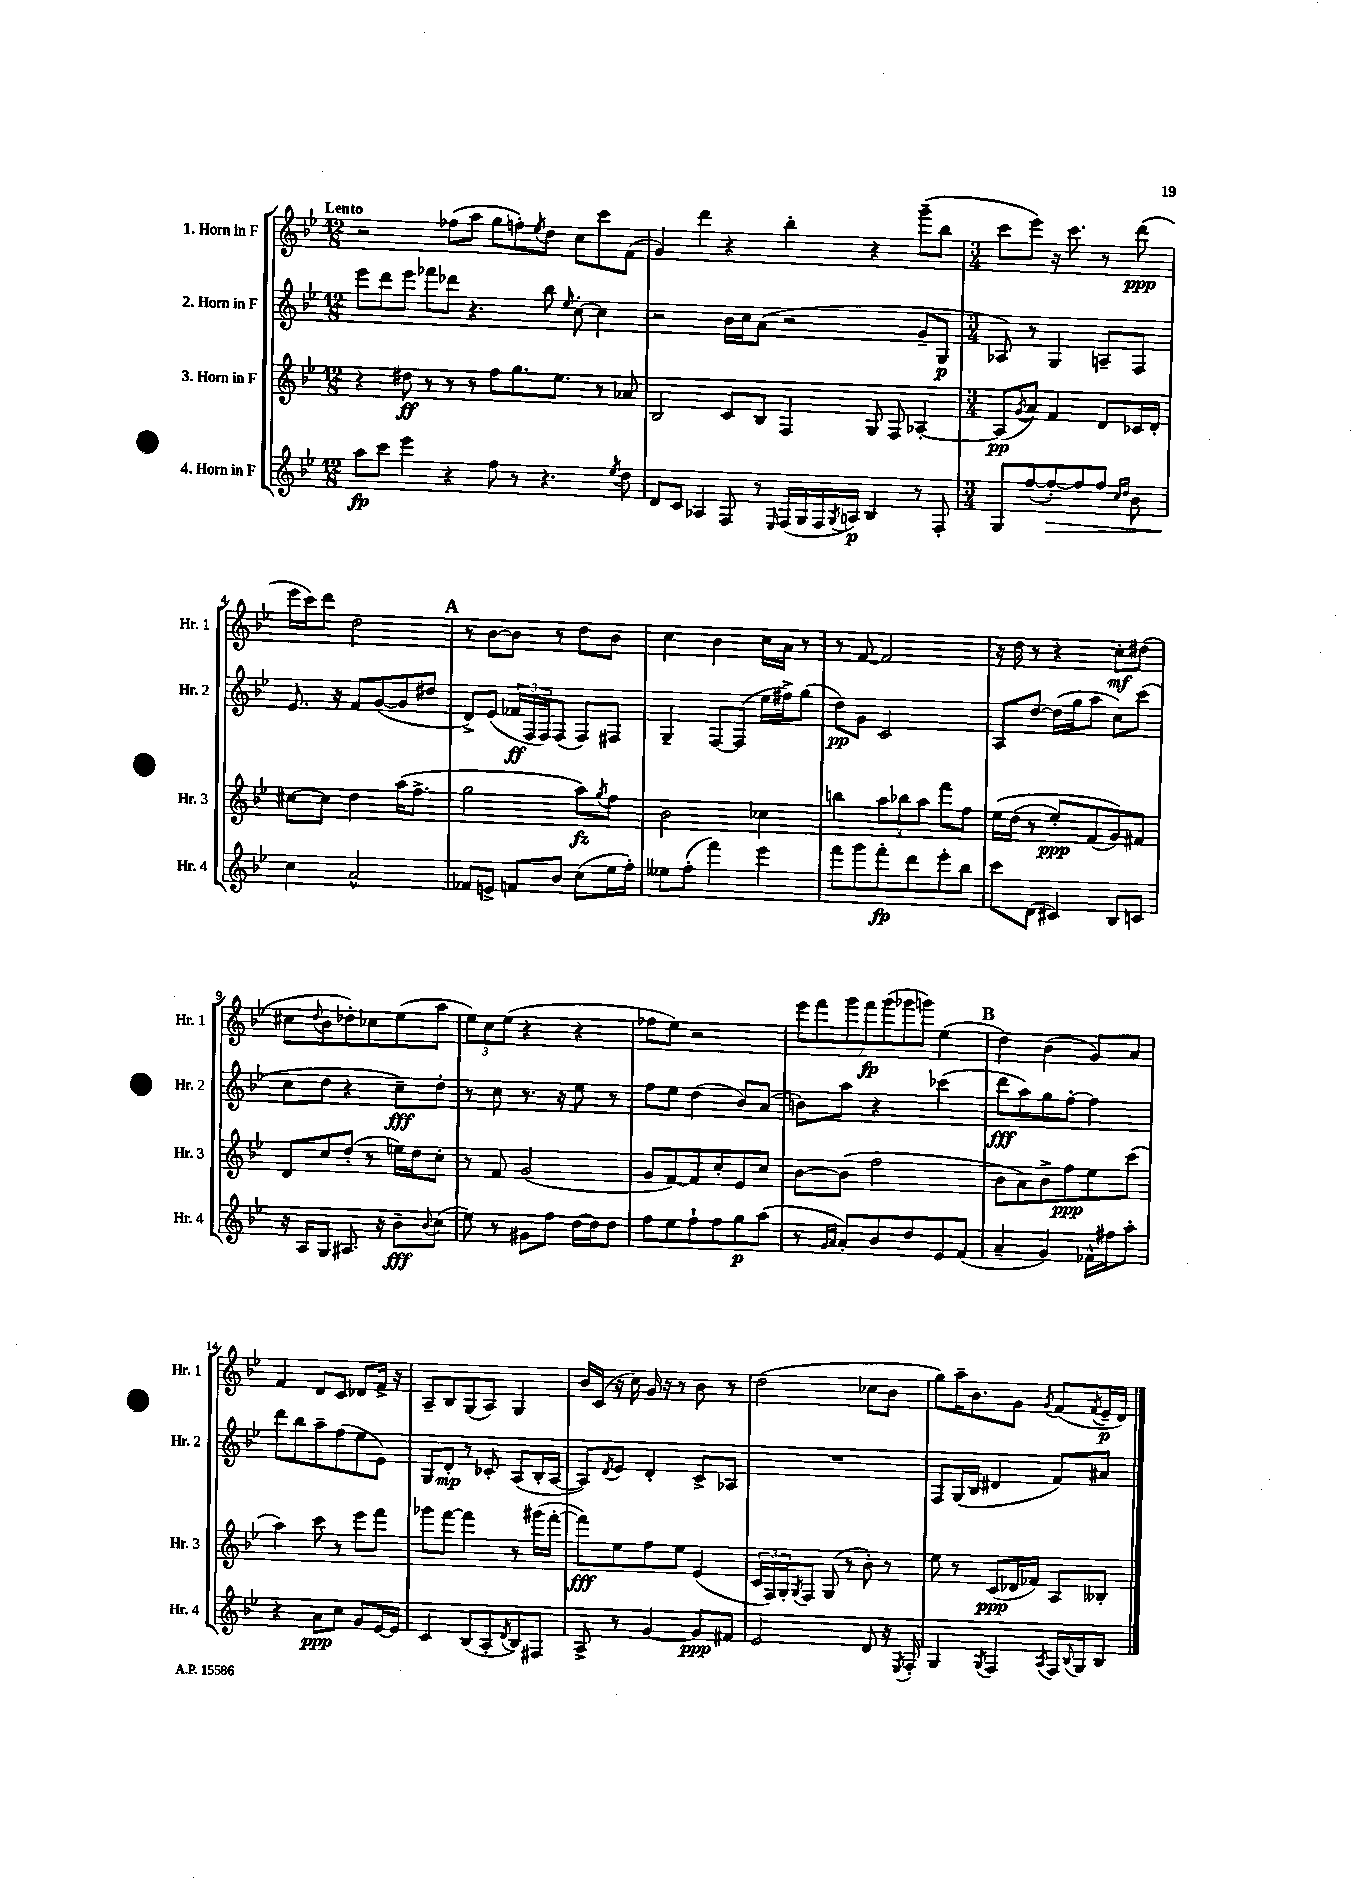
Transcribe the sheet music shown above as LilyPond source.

<<
\new StaffGroup <<
\new Staff = "s0" \with { instrumentName = "1. Horn in F" shortInstrumentName = "Hr. 1" } {
    \clef treble \key bes \major \numericTimeSignature \time 12/8 \tempo "Lento"
    r2 fes''8( a''8 g''8 f''8-.) \acciaccatura { ees''8 } d''8 c''8 c'''8 f'8( |
    g'4) d'''4 r4 bes''4-. r4 g'''8--( bes''8 |
    \numericTimeSignature \time 3/4 c'''8 ees'''8) r16 c'''8. r8 d'''8\ppp( |
    ees'''16 c'''16) d'''8 d''2 |
    \mark \markup { \bold "A" } r8 bes'8~ bes'8 r8 d''8 bes'8 |
    c''4 bes'4 c''16 a'16 r8 |
    r8 f'8~ f'2 |
    r16 d''16 r8 r4 c''8-.\mf dis''8( |
    cis''8 \appoggiatura { d''8 } bes'8 des''8-.) ces''8 ees''8( a''8 |
    \tuplet 3/2 { ees''8) c''8 ees''8( } r4 r4 |
    fes''8 ees''8) r2 |
    \tuplet 7/4 { ees'''8 f'''8 g'''8 f'''8\fp g'''8( ges'''8 g'''8) } ees''4( |
    \mark \markup { \bold "B" } d''4) bes'4( g'8) a'8 |
    f'4 d'8 c'8 des'8 f'16-> r16 |
    a8-- bes8 g8( a8) g4 |
    bes'16 c'16( r16 c''16) g'16 r16 r8 bes'8 r8 |
    d''2( ces''8 bes'8 |
    g''8) a''16-- bes'8. g'8 \acciaccatura { g'8 } f'8( \acciaccatura { f'8 } ees'16--\p d'16) \bar "|." |
}
\new Staff = "s1" \with { instrumentName = "2. Horn in F" shortInstrumentName = "Hr. 2" } {
    \clef treble \key bes \major \numericTimeSignature \time 12/8
    ees'''8 d'''8 ees'''8 fes'''8 des'''8 r4. bes''8 \grace { ees''16 } c''8~-. c''4 |
    r2 bes'16 c''16 a'8( r2 g'8-- g8\p |
    \numericTimeSignature \time 3/4 aes8) r8 g4 a8-- f8 |
    ees'8. r16 f'8 g'8~( g'8 dis''8 |
    \mark \markup { \bold "A" } d'8->) ees'8( \tuplet 3/2 { fes'16\ff f16 f16) } f8( f8) fis8 |
    g4-- f8~ f8( ees''16 fis''16->) g''8( |
    d''8\pp) g'8 c'2 |
    a8 d''8~ d''16( g''16 a''8 c''8) c'''8( |
    c''8 d''8 r4 c''8--\fff) d''8-. |
    r8 c''8 r8. r16 ees''8 r8 |
    f''8 ees''8 d''4( bes'8) a'8( |
    b'8) a''8 r4 ces'''4( |
    \mark \markup { \bold "B" } d'''8\fff a''8) g''8 f''8~-. f''4 |
    d'''8 bes''8 a''8-- f''8( ees''8 ees'8) |
    g8 d'8-.\mp r8 ces'8-. a8( bes16-. a16~ |
    a8) \acciaccatura { d'8 } ees'8 d'4-. c'8-> aes8 |
    R2. |
    f8 g16( bes16 dis'4 f'8) ais'8 \bar "|." |
}
\new Staff = "s2" \with { instrumentName = "3. Horn in F" shortInstrumentName = "Hr. 3" } {
    \clef treble \key bes \major \numericTimeSignature \time 12/8
    r4 dis''8\ff r8 r8 r8 f''8 g''8. ees''8. r8 aes'8 |
    bes2 c'8 bes8 f4 g8 f8 aes4~-. |
    \numericTimeSignature \time 3/4 aes8\pp( \acciaccatura { g'8 } a'8) f'4 d'8 ces'16 d'16-. |
    cis''8~ cis''8 d''4 a''16( f''8.-> |
    \mark \markup { \bold "A" } g''2 a''8\fz) \acciaccatura { g''8 } f''8 |
    bes'2 ces''4 |
    b''4 \tuplet 3/2 { a''8 bes''8 a''8 } f'''8 f''8 |
    ees''16\( d''16( r8 ees''8-.\ppp) f'8( g'8)\) fis'8 |
    d'8 c''8 d''8-.( r8 e''16) d''16 c''8-. |
    r8 f'8 g'2( |
    g'8 f'8~) f'8 c''8-. ees'8 c''8 |
    bes'8~ bes'8( f''2 |
    \mark \markup { \bold "B" } bes'8 a'8) bes'8-> f''8\ppp ees''8 c'''8( |
    a''4) c'''8 r8 ees'''8 f'''8 |
    ges'''8 f'''8~ f'''4 r8 gis'''16( f'''16~-. |
    f'''8\fff) ees''8 f''8 ees''8 ees'4( |
    \tuplet 3/2 { c'16 f16) g16-. } \acciaccatura { g8 } f8 g8( r8 bes'8-.) r8 |
    ees''8 r8 c'8\ppp( des'16 fes'16) a8 beses8-. \bar "|." |
}
\new Staff = "s3" \with { instrumentName = "4. Horn in F" shortInstrumentName = "Hr. 4" } {
    \clef treble \key bes \major \numericTimeSignature \time 12/8
    a''8\fp c'''8 ees'''4 r4 f''8 r8 r4. \acciaccatura { ees''8 } d''8 |
    d'8 c'8 aes4 f8 r8 \grace { ees16 } f16( g16 f16 \acciaccatura { g8 } a16\p) bes4 r8 f8-. |
    \numericTimeSignature \time 3/4 g8 f''8~( f''8~-.\>) f''8 f''8 \grace { c''16 d''16 } bes'8 |
    c''4\! a'2-^ |
    \mark \markup { \bold "A" } fes'8 e'8-> f'8 bes'8 c''8( ees''16 f''16-.) |
    eeses''8 f''8-.( f'''4) ees'''4 |
    f'''8 g'''8 f'''8-.\fp d'''8 ees'''8-. bes''8 |
    c'''8 d'8( cis'4) bes8 c'8 |
    r16 a16 g8 ais8. r16 bes'8--\fff \appoggiatura { bes'8 } c''8( |
    ees''8) r8 gis'8 f''8 d''16~ d''16 d''8 |
    f''8 ees''8 f''8-! f''8 g''8\p a''8( |
    r8 \grace { g'16 a'16 } a'8-.) bes'8 d''8 ees'8 f'8( |
    \mark \markup { \bold "B" } a'4-- g'4) fes'16-^ fis''16 a''8-. |
    r4 a'8\ppp c''8 g'8 ees'16~ ees'16 |
    c'4 bes8( a8-. \acciaccatura { d'8 } bes8) fis8 |
    a8-> r8 g'4~ g'8\ppp fis'8 |
    ees'2 d'8 r16 \acciaccatura { ees8 } f16-. |
    g4 \acciaccatura { g8 } f4 \acciaccatura { a8 } f16 \appoggiatura { bes8 } g16 bes8 \bar "|." |
}
>>
>>
